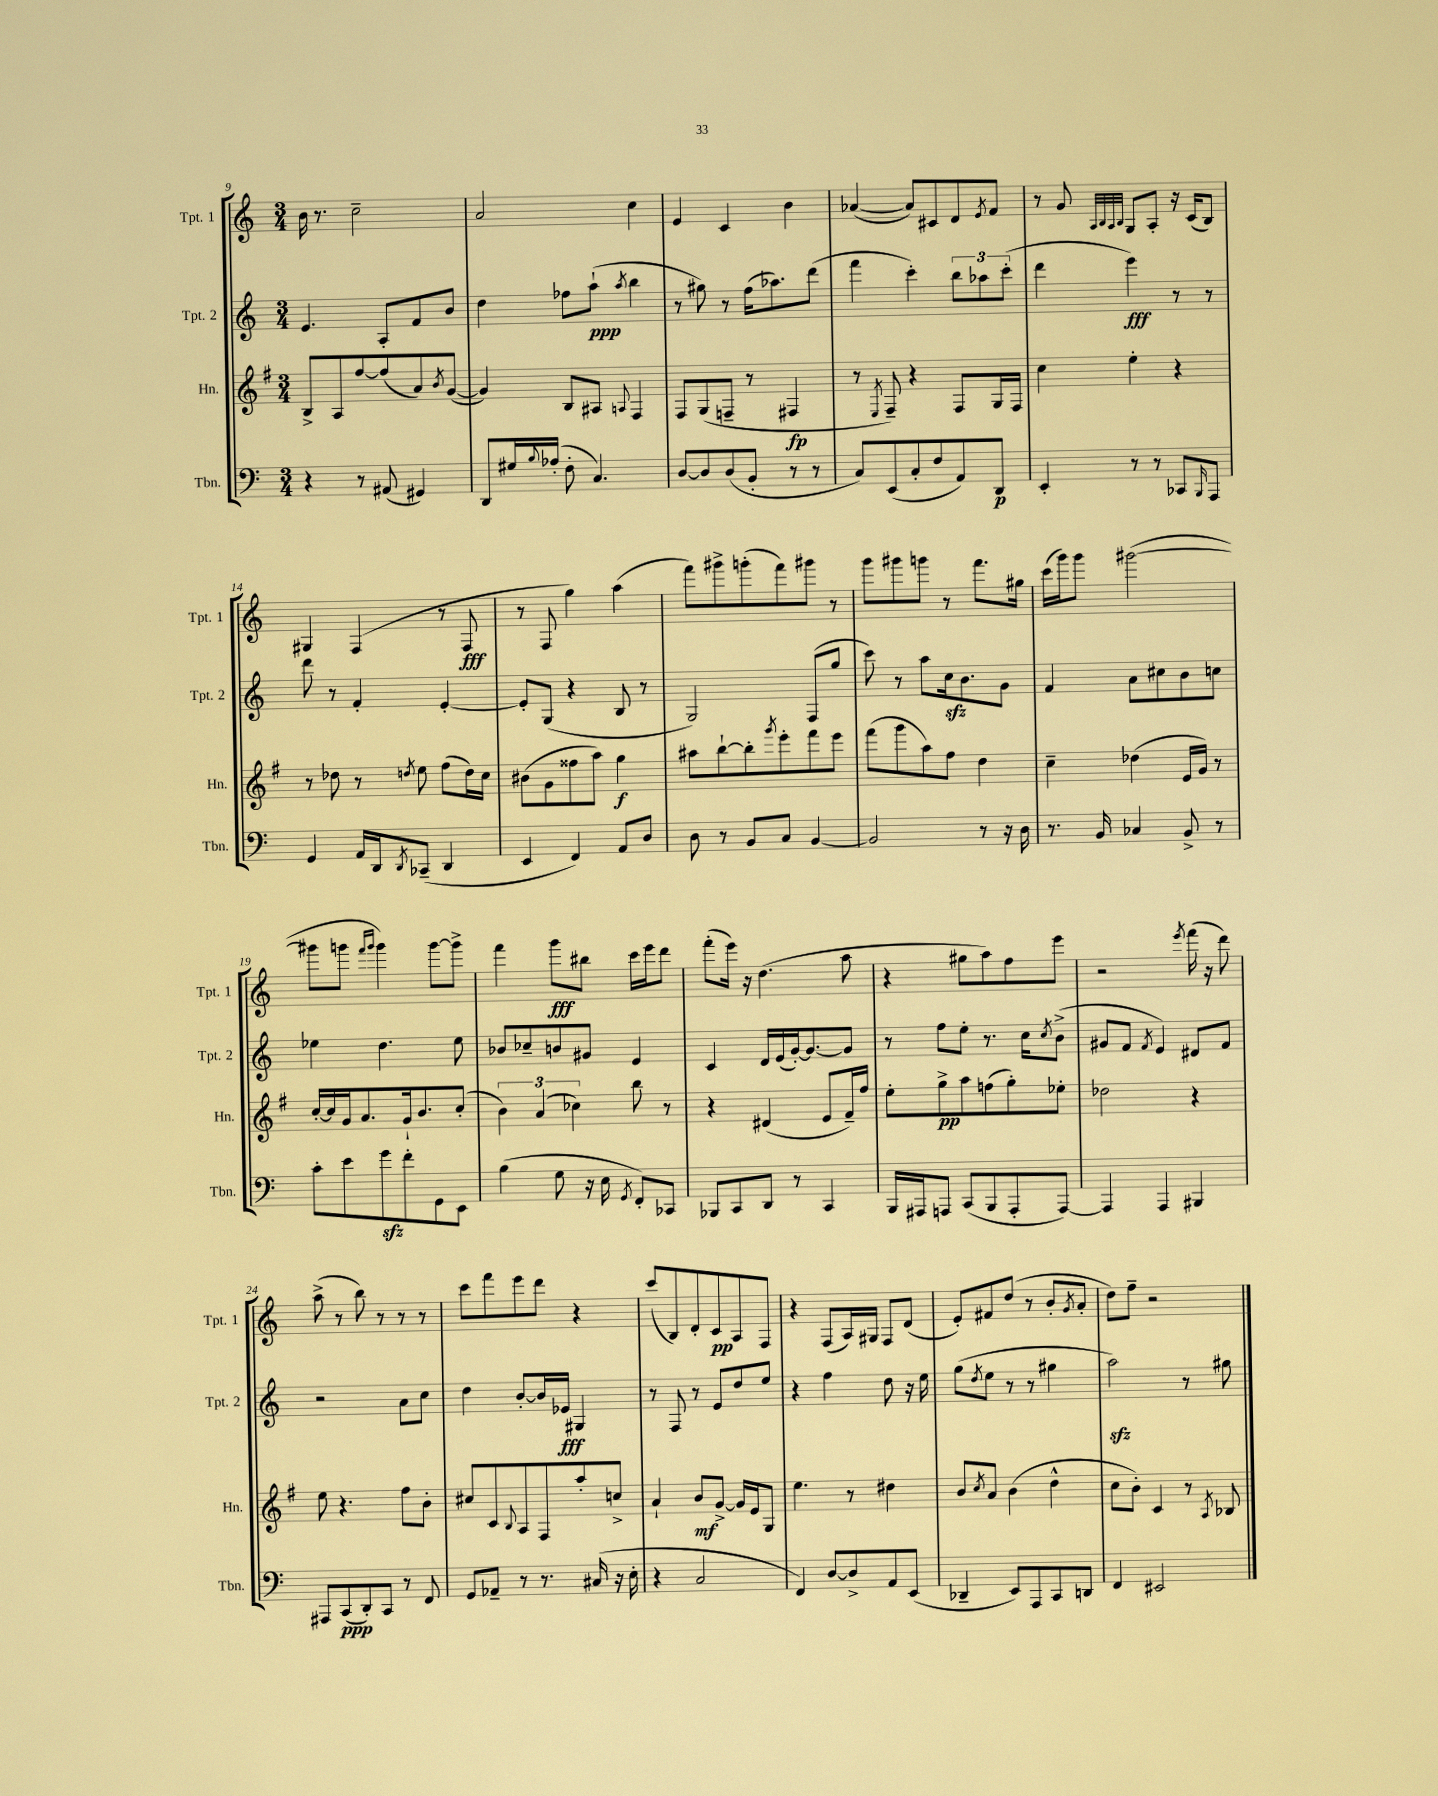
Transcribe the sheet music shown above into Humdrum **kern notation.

**kern	**kern	**kern	**kern
*staff4	*staff3	*staff2	*staff1
*clefF4	*clefG2	*clefG2	*clefG2
*k[]	*k[f#]	*k[]	*k[]
*M3/4	*M3/4	*M3/4	*M3/4
4r	8B^/L	4.e/	16b\
.	.	.	8.r
.	8A/	.	.
8r	[8ff#/	.	2cc~\
(8AA#/	(8ff#/]	8A'/L	.
4GG#/)	8a/)	8f/	.
.	8qb/	.	.
.	([8g/J	8b/J	.
=	=	=	=
8DD/L	4g/])	4dd\	2a/
16G#/L	.	.	.
8qqB/	.	.	.
(16A-'/JJ	.	.	.
8F'\	8B/L	8ff-\L	.
4.C/)	8A#/J	(8aa`\J	.
.	8qqA/	8qaa/	.
.	4F#/	4bb\	4cc\
=	=	=	=
[8D/L	8F#/L	8r	4e/
8D/]	(8G/	8gg#\)	.
(8D/	8F~/J	8r	4c/
8BB'/J	8r	(16ff\LK	.
.	.	8.aa-\)	.
8r	4F#/	.	4b\
8r	.	(8ddd\J	.
=	=	=	=
8C/L)	8r	4fff\	([4a-/
.	8qE/	.	.
(8EE/	8F#~/)	.	.
8C'/	4r	4ccc'\)	8a-/]L)
8F/	.	.	8c#/
8AA/)	8F#/L	12bb\L	8d/
.	.	12aa-\	.
.	.	.	8qe/
8DD/J	16G/L	.	8f/J
.	.	(12ccc'\J	.
.	16F#/JJ	.	.
=	=	=	=
4EE'/	4cc\	4ddd\	8r
.	.	.	8g/
.	.	.	32qqA/LLL
.	.	.	32qqB/
.	.	.	32qqA/
.	.	.	32qqB/JJJ
8r	4ee'\	4eee\)	8G/L
8r	.	.	8A'/J
8CC-/L	4r	8r	16r
.	.	.	(16c/LK
16qqBBB/	.	.	.
8AAA/J	.	8r	8B/J)
=	=	=	=
4GG/	8r	8ddd\	4G#/
.	8dd-\	8r	.
16AA/LL	8r	4f'/	(4F/
16DD/J	.	.	.
8qDD/	8qdd/	.	.
(8CC-~/J	8ee\	.	.
4DD/	(8ff#\L	[4e'/	8r
.	16dd\L)	.	8F/
.	16cc\JJ	.	.
=	=	=	=
4EE/	(8b#\L	8e'/]L	8r
.	8g\	(8G/J	8F/
4FF/)	8ff##\	4r	4gg\)
.	8aa\J)	.	.
8AA/L	4gg\	8B/	(4aa\
8D/J	.	8r	.
=	=	=	=
8D\	8aa#\L	2G/)	8fff\L)
8r	[8bb`\	.	8ggg#^\
8BB/L	8bb'\]	.	(8ggg'\
.	8qggg/	.	.
8C/J	8eee'\	.	8fff\)
[4BB/	8fff#\	(8F/L	8ggg#\J
.	8eee\J	8gg/J	8r
=	=	=	=
2BB/]	(8fff#\L	8ccc\)	8ggg\L
.	8ggg\	8r	8ggg#\
.	8aa\)	8aa\L	8ggg\J
.	8ff#\J	16cc\k	8r
.	.	8.b\	.
8r	4dd\	.	8.fff\L
16r	.	8g\J	.
16D\	.	.	16gg#\Jk
=	=	=	=
8.r	4cc~\	4f/	(16ccc\LL
.	.	.	16ggg\J)
.	.	.	8ggg\J
16BB/	.	.	.
4C-/	(4dd-\	8a\L	([2ggg#\
.	.	8cc#\	.
8BB^/	16e/LL	8b\	.
.	16g/JJ)	.	.
8r	8r	8cc\J	.
=	=	=	=
8c'\L	[16cc'/LL	4ee-\	8ggg#\]L
.	16cc/]	.	.
8e\	16g/J	.	8ggg\J
.	8.a/	.	.
.	.	.	16qqfff/LL
.	.	.	16qqggg/JJ
8g\	.	4.dd\	4ggg\)
8f'\	16g`/k	.	.
.	8.b/	.	.
8GG\	.	.	[8ggg\L
8EE\J	(8cc'/J	8ee-\	8ggg^\]J
=	=	=	=
(4B\	6b\)	8b-/L	4fff\
.	.	8cc-~/	.
.	(6a/	.	.
8G\	.	8b/	8ggg\L
.	6cc-\)	.	.
16r	.	8g#/J	8bb#\J
16E\	.	.	.
8qGG/	.	.	.
8FF'/L)	8bb\	4e/	16ccc\LL
.	.	.	16eee\J
8CC-/J	8r	.	8ddd\J
=	=	=	=
8BBB-/L	4r	4c/	(8fff'\L
8CC/	.	.	16eee\Jk)
.	.	.	16r
8DD/J	(4d#/	16d/LL	(4.dd\
.	.	(16e/	.
8r	.	[16g'/J)	.
.	.	8.g/_	.
4CC/	8e/L	.	.
.	16f#~/L)	8g/]J	8aa\
.	16ff#/JJ	.	.
=	=	=	=
16BBB/LL	8ee'\L	8r	4r
16AAA#/J	.	.	.
8AAA/J	8gg^\	8ff\L	.
(8CC/L	8aa\	8ee'\J	8gg#\L
8BBB/	(8ff\	8.r	8aa\)
8AAA'/	8gg'\)	.	8ff\
.	.	16cc\LK	.
.	.	8qcc/	.
[8AAA/J)	8ee-'\J	(8b^\J	8eee\J
=	=	=	=
4AAA/]	2dd-\	8g#/L	2r
.	.	8f/J	.
.	.	8qf/	.
4AAA/	.	4e/)	.
.	.	.	8qeee/
4BBB#/	4r	8d#/L	(16fff\
.	.	.	16r
.	.	8f/J	8ddd\)
=	=	=	=
8AAA#/L	8ee\	2r	(8aa^\
(8CC/	4.r	.	8r
8DD'/)	.	.	8bb\)
8CC/J	.	.	8r
8r	8ff#\L	8a\L	8r
8FF/	8b'\J	8cc\J	8r
=	=	=	=
8GG/L	8cc#/L	4dd\	8ccc\L
8AA-~/J	8c/	.	8fff\
.	8qqB/	.	.
8r	8A/	[8b'/L	8eee\
8.r	8F#/	16b/]L	8ddd\J
.	.	16e-/JJ	.
.	8aa'/	4G#/	4r
(16C#/	.	.	.
16r	8cc^/J	.	.
16E'\	.	.	.
=	=	=	=
4r	4a`/	8r	(8ccc/L
.	.	8F/	8B/)
2C/	8b/L	8r	8d'/
.	[8g^/J	8e/L	8c/
.	16g/]LL	8dd/	8A/
.	16e/J	.	.
.	8G/J	8ee/J	8F/J
=	=	=	=
4FF/)	4.ee\	4r	4r
[8D/L	.	4ff\	(8F/L
8D^/]	8r	.	16A/L)
.	.	.	16G#/JJ
8AA/	4dd#\	8dd\	8F/L
(8EE/J	.	16r	(8d/J
.	.	16ee\	.
=	=	=	=
4DD-~/	8b/L	(8gg\L	8e'/L)
.	8qcc/	8qdd/	.
.	8a/J	8ee\J	8f#/
8EE/L)	(4b\	8r	(8dd/J
8AAA/	.	8r	8r
8CC/	4dd^^\	4gg#\	8b'/L
.	.	.	8qg/
8DD/J	.	.	8a'/J
=	=	=	=
4FF/	8cc\L	2aa\)	8dd\L)
.	8b'\J)	.	8ff~\J
2EE#/	4c/	.	2r
.	8r	8r	.
.	8qA/	.	.
.	8B-/	8gg#\	.
==	==	==	==
*-	*-	*-	*-
